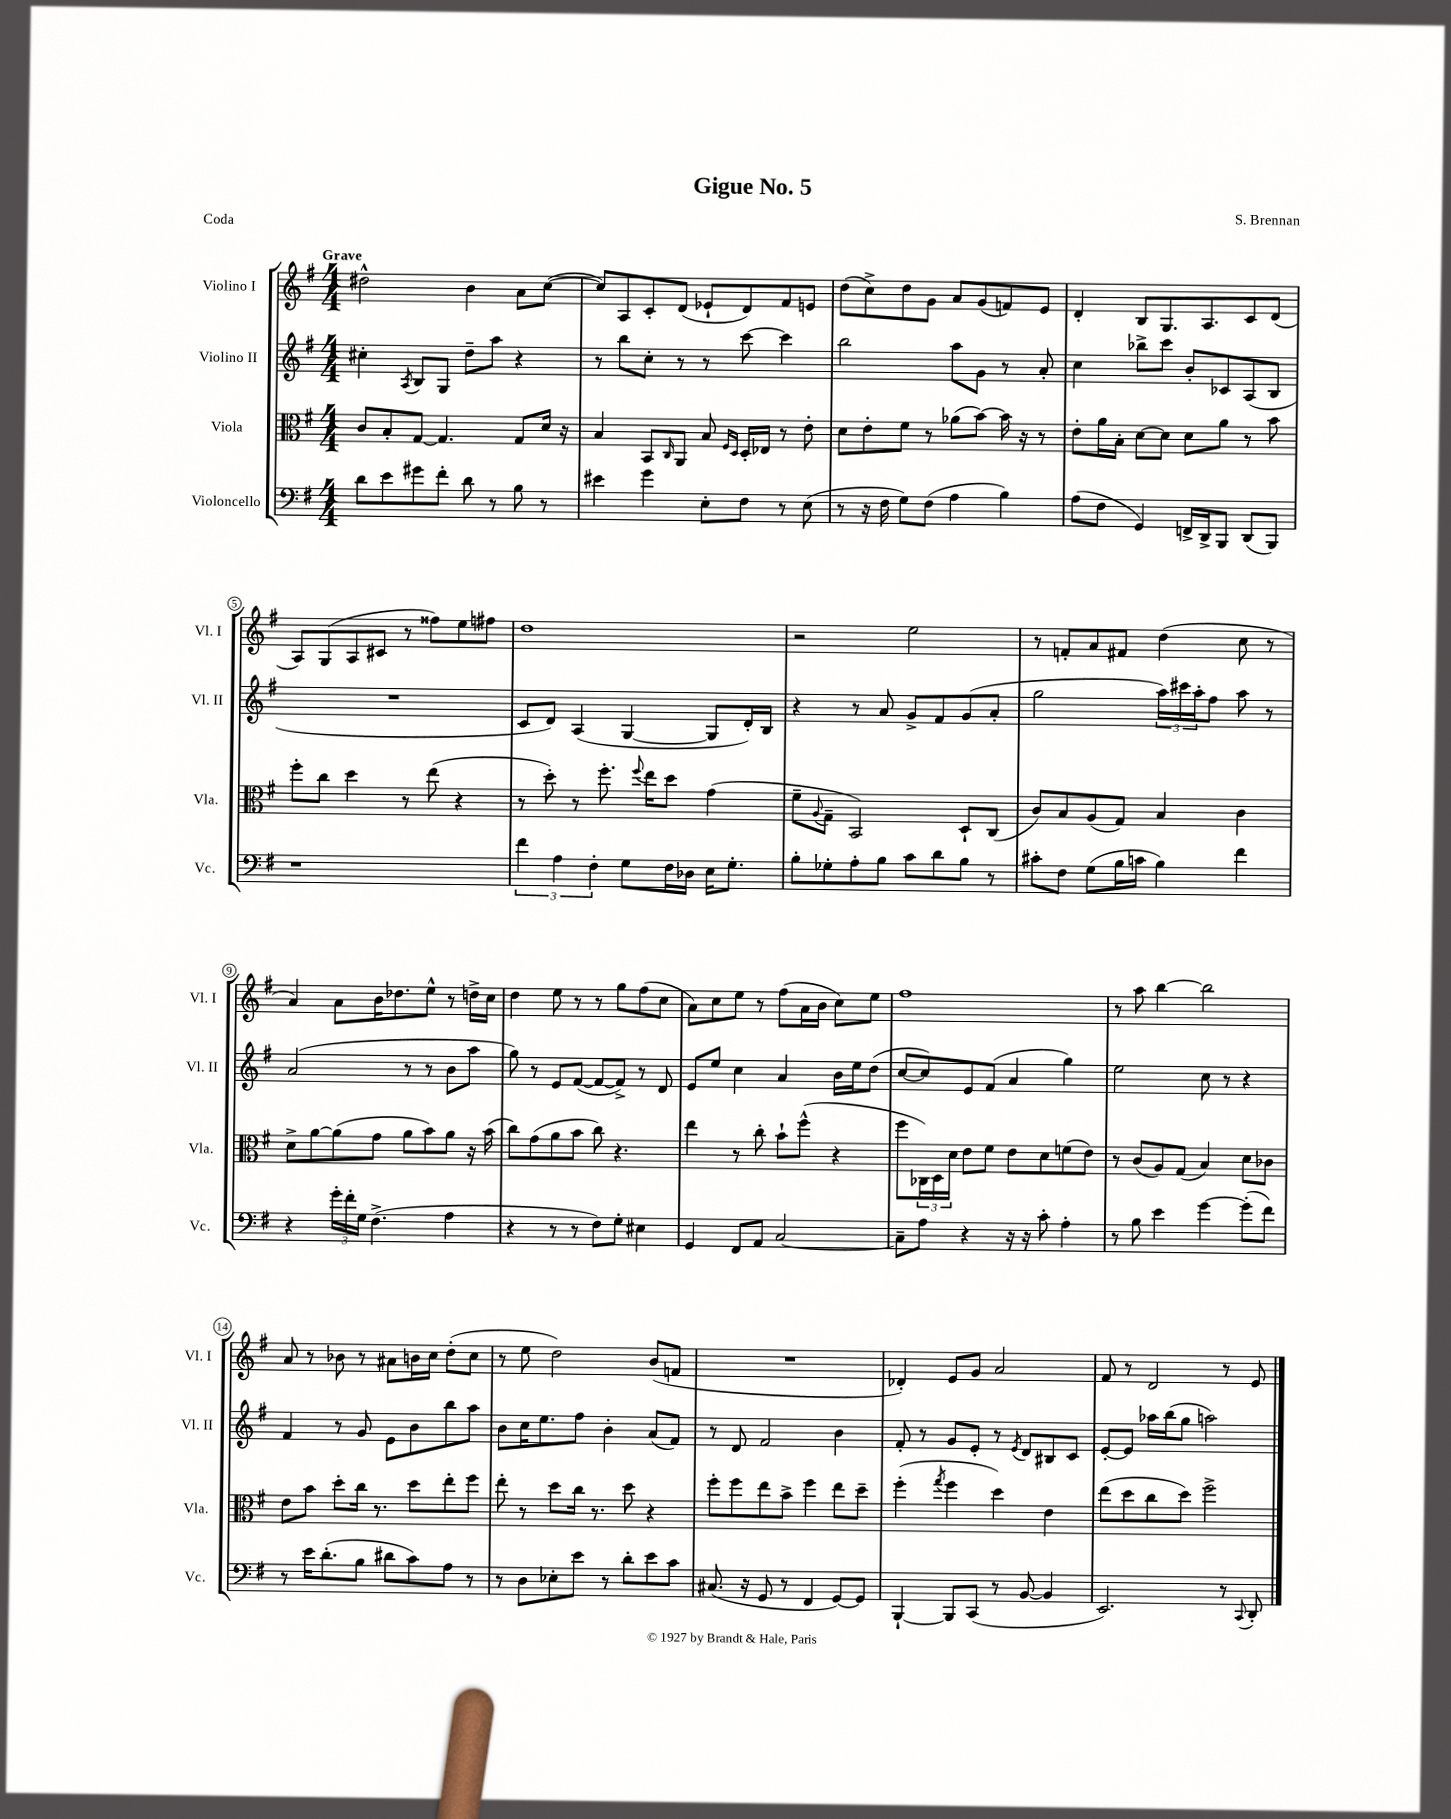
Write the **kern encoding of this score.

**kern	**kern	**kern	**kern
*staff4	*staff3	*staff2	*staff1
*clefF4	*clefC3	*clefG2	*clefG2
*k[f#]	*k[f#]	*k[f#]	*k[f#]
*M4/4	*M4/4	*M4/4	*M4/4
8d	8c	4cc#'	2dd#^^
8e	8B'	.	.
.	.	8qA	.
8g#	[8G	8B	.
8f#'	4.G]	8G	.
8d	.	8dd~	4b
8r	.	8aa	.
8B	8G	4r	8a
8r	16d	.	([8cc
.	16r	.	.
=	=	=	=
4e#	4B	8r	8cc])
.	.	8bb	8A
4g	8BB	8cc'	8c'
.	16qqC	.	.
.	8AA	8r	(8d
8E'	8B	8r	8e-`
.	16qqF#	.	.
.	16qqD	.	.
8F#	16D'	[8ccc	8d)
.	16E-	.	.
8r	8r	4ccc]	8f#
(8E	8e'	.	8e
=	=	=	=
8r	8d	2bb	(8dd
16r	8e'	.	8cc^)
16F#	.	.	.
8G)	8f#	.	8dd
(8F#	8r	.	8g
4A	(8a-	8aa	8a
.	[8b)	8g	(8g
4B)	16b]	8r	8f)
.	16r	.	.
.	8r	8a'	8e
=	=	=	=
(8A	8e'	4cc	4d'
8F#	16a	.	.
.	16B'	.	.
4GG)	[8d	8bb-^	8B
.	8d]	8ccc	8.G
16FF^	8d	8b'	.
16DD^	.	.	8.A
8BBB	8a	8c-	.
(8DD	8r	(8A	8c
8BBB)	8b	8B	(8d
=	=	=	=
1r	8ff#'	1r	8A)
.	8cc	.	(8G
.	4dd	.	8A
.	.	.	8c#
.	8r	.	8r
.	(8ee	.	8ff##)
.	4r	.	8ee
.	.	.	8ff#
=	=	=	=
6f#	8r	8c	1dd
.	8dd')	8d)	.
6A	.	.	.
.	8r	(4A	.
6F#'	.	.	.
.	8.ff#'	.	.
8G	.	[4G	.
.	8qqff#	.	.
.	16ee	.	.
16F#	8dd	.	.
16D-	.	.	.
16E	(4g	8G]	.
8.G'	.	.	.
.	.	16d')	.
.	.	16B	.
=	=	=	=
8B'	8f#~	4r	2r
.	8qqA	.	.
8G-'	8G~	.	.
8A'	2BB)	8r	.
8B	.	8a	.
8c	.	8g^	2ee
8d	.	8f#	.
8B	8D`	(8g	.
8r	(8C	8a'	.
=	=	=	=
8c#'	8c)	2gg	8r
8F#	8B	.	8f'
(8G	(8A	.	8a
16B	8G)	.	8f#
16c	.	.	.
4B)	4B	24aa)	(4dd
.	.	24ccc#	.
.	.	24aa'	.
.	.	8ff#	.
4f#	4c	8aa	8cc
.	.	8r	8r
=	=	=	=
4r	8d^	(2a	4a)
.	[8a	.	.
24g'	(8a]	.	8a
24f#'	.	.	.
24G	.	.	.
(4.F#^	8g	.	16b
.	.	.	8.dd-
.	8a	8r	.
.	8b)	8r	8ee^^
4A	8a	8b	8r
.	16r	8aa	16dd^
.	(16b	.	16cc
=	=	=	=
4r	8cc)	8gg)	4dd
.	(8g	8r	.
8r	8a	8e	8ee
8r	8b	([8f#	8r
8F#)	8cc)	8f#_	8r
8G'	4.r	8f#^])	8gg
4E#	.	8r	(8ff#
.	.	8d	8cc
=	=	=	=
4GG	4ee	8e	8a)
.	.	8ee	8cc
8FF#	8r	4cc	8ee
8AA	8cc'	.	8r
[2C	8b`	4a	(8ff#
.	(8ff#^^	.	16a
.	.	.	16b
.	4r	16b	8cc)
.	.	16ee	.
.	.	(8dd	8ee
=	=	=	=
8C~]	8ff#	[8cc	1ff#
8A	24C-)	8cc])	.
.	24D	.	.
.	24d	.	.
4r	8e	8e	.
.	8f#	(8f#	.
16r	8e	4a	.
16r	.	.	.
8c'	8d	.	.
4A'	(8f	4gg)	.
.	8e)	.	.
=	=	=	=
8r	8r	2ee	8r
8B	(8c	.	8aa
4e	8A)	.	[4bb
.	(8G	.	.
[4g	4B)	8cc	2bb]
.	.	8r	.
(8g']	8d	4r	.
8f#)	8c-	.	.
=	=	=	=
8r	8e	4f#	8a
16e	8b	.	8r
(8.d'	.	.	.
.	8dd'	8r	8b-
8B	16cc	8g	8r
.	8.r	.	.
8d#	.	8e	8a#
8c)	8dd	8b	16b
.	.	.	16cc
8A	8ee'	8bb	(8dd'
8r	8ff#	8aa	8cc
=	=	=	=
8r	8ee'	8b	8r
8D	8r	16cc	8ee
.	.	8.ee	.
8E-'	8dd	.	2dd)
8e	16cc	8ff#	.
.	8.r	.	.
8r	.	4b'	.
8d'	8dd	.	.
8e	4r	(8a	(8b
8c	.	8f#)	8f
=	=	=	=
(8.C#	8ff#'	8r	1r
.	8ff#	8d	.
16r	.	.	.
8GG	8ee	2f#	.
8r	8b^	.	.
4FF#	4ff#	.	.
[8GG)	8ee	4b	.
8GG]	8dd~	.	.
=	=	=	=
[4BBB`	(4ff#'	8f#'	4d-')
.	.	8r	.
.	8qgg	.	.
8BBB]	4ff#	8g	8e
(8CC	.	8e'	8g
8r	4dd)	8r	2a
.	.	8qe	.
[8BB	.	8d	.
4BB]	4e	8B#	.
.	.	8c	.
=	=	=	=
2.EE)	(8ee	[8e'	8f#
.	8dd	8e]	8r
.	8cc	16aa-	2d
.	.	(16bb	.
.	8dd)	8gg	.
.	2ff#^	2aa)	.
8r	.	.	8r
8qqCC	.	.	.
8DD'	.	.	8e
==	==	==	==
*-	*-	*-	*-
